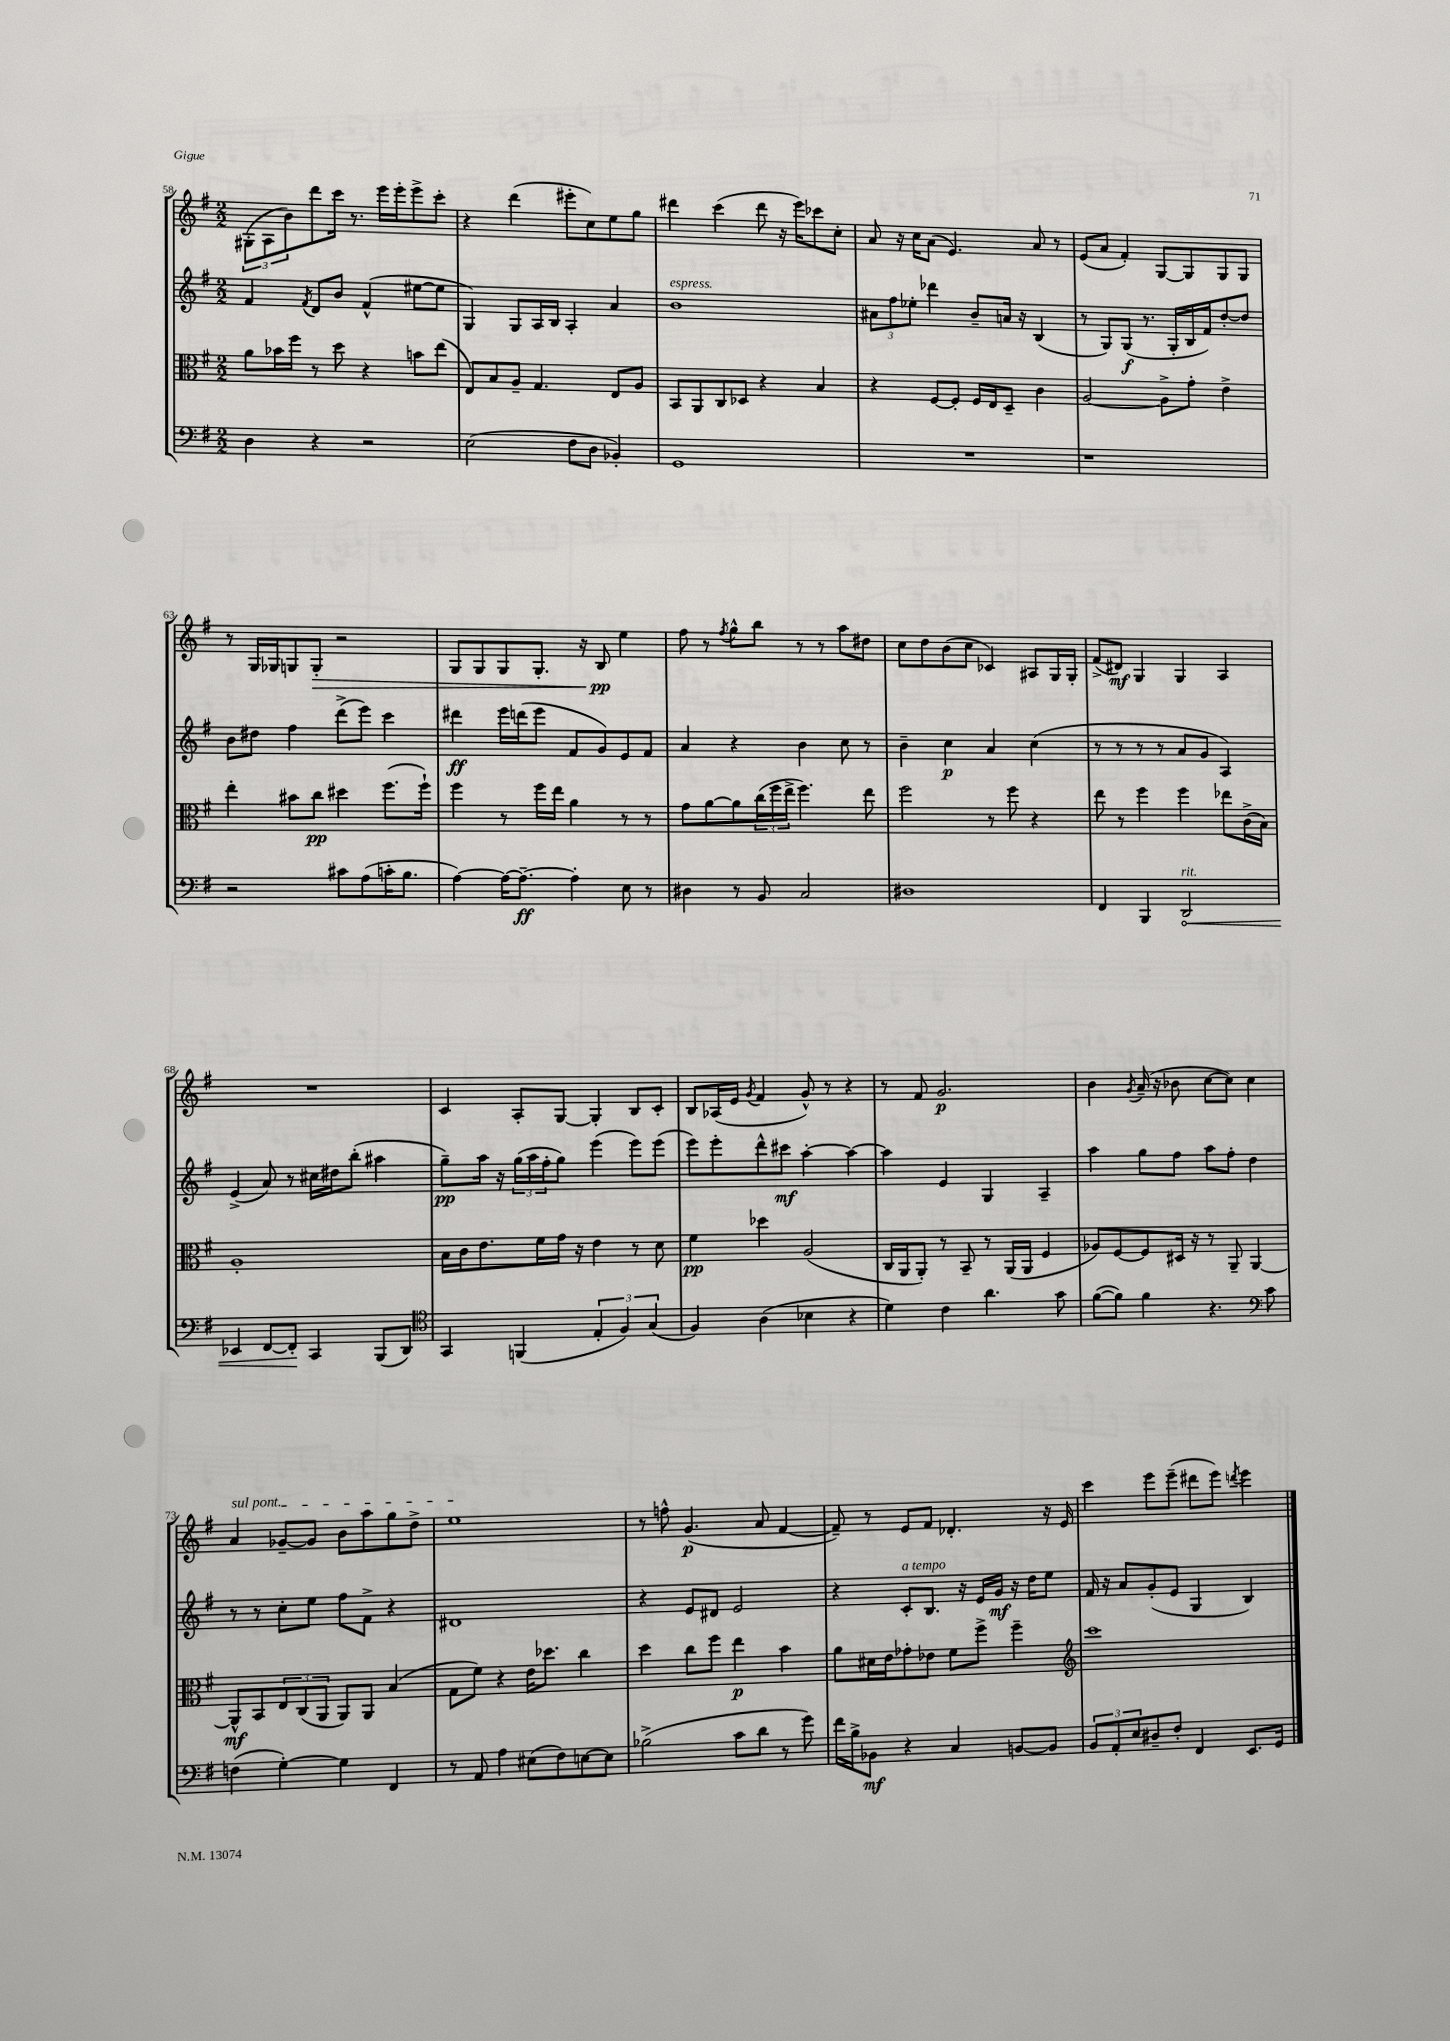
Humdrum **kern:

**kern	**kern	**kern	**kern
*staff4	*staff3	*staff2	*staff1
*clefF4	*clefC3	*clefG2	*clefG2
*k[f#]	*k[f#]	*k[f#]	*k[f#]
*M2/2	*M2/2	*M2/2	*M2/2
4D	8a	4f#	(12G#'
.	.	.	12A
.	16b-	.	.
.	.	.	12b)
.	16ff#	.	.
.	.	8qf#	.
4r	8r	8d	8ddd
.	8dd	8b	16ccc
.	.	.	8.r
2r	4r	(4f#^^	.
.	.	.	16eee
.	.	.	16eee'
.	8b	[8ee#	8eee^
.	(8ee	8ee#]	8ccc'
=	=	=	=
(2E	8E)	4G)	4r
.	8B	.	.
.	8A~	8G	(4ddd
.	4.G	16A	.
.	.	16B	.
8F#	.	4A'	8eee#'
8D	.	.	8cc)
4BB-')	8E	4a	8ee
.	8A	.	8gg
=	=	=	=
1GG	8BB	1b	4ddd#
.	8AA	.	.
.	8C	.	(4ccc
.	8D-	.	.
.	4r	.	8ddd#
.	.	.	16r
.	.	.	16eee)
.	4B	.	8ccc-
.	.	.	8cc'
=	=	=	=
1r	4r	12a#	8a
.	.	12ff#	.
.	.	.	16r
.	.	12ee-'	.
.	.	.	16cc
.	[8F#	4ddd-	(8a
.	8F#']	.	4.e)
.	16F#	8b~	.
.	16E	.	.
.	8D~	16a	.
.	.	16r	.
.	4c	(4B	8a
.	.	.	8r
=	=	=	=
1r	[2A	8r	(8e
.	.	8G)	8a
.	.	(8G	4f#')
.	.	8.r	.
.	8A^]	.	[8G
.	.	16G'	.
.	8g'	16B	8G]
.	.	16f#)	.
.	4e^	[8dd'	8G
.	.	8dd]	8G
=	=	=	=
2r	4ee'	8b	8r
.	.	8dd#	16G
.	.	.	16G-
.	8b#	4ff#	8G
.	8cc	.	8G'
8c#	4dd#	(8ddd^	2r
(8A	.	8eee)	.
16c'	(8.ff#	4ccc	.
8.B	.	.	.
.	16ff#`)	.	.
=	=	=	=
[4A)	4ff#	4ddd#	8G
.	.	.	8G
16A_	8r	16eee	8G
8.A~_	.	(16ddd	.
.	16ff#	8eee	8.G'
.	16ee	.	.
4A']	4a	8f#	.
.	.	.	16r
.	.	8g)	8B
8E	8r	8e	4ee
8r	8r	8f#	.
=	=	=	=
4D#	8g	4a	8ff#
.	[8a	.	8r
.	.	.	8qff#
8r	8a]	4r	8gg^^
8BB	(24cc	.	8bb
.	24ff#	.	.
.	24ee^	.	.
2C	4.ff#)	4b	8r
.	.	.	8r
.	.	8cc	8aa
.	8ee	8r	8dd#
=	=	=	=
1D#	2ff#	4b~	8cc
.	.	.	8dd
.	.	4cc	(8b
.	.	.	8cc
.	8r	4a	4c-)
.	8ff#	.	.
.	4r	(4cc	8A#
.	.	.	16G
.	.	.	16G'
=	=	=	=
4FF#	8ee	8r	(8f#^
.	8r	8r	8d#)
4BBB	4ff#	8r	4G
.	.	8r	.
2DD	4ff#	8a	4G
.	.	8g	.
.	8ee-	4A)	4A
.	(16c^	.	.
.	16B)	.	.
=	=	=	=
4EE-	1A'	(4e^	1r
[8FF#	.	8a)	.
8FF#']	.	8r	.
4CC	.	16cc#	.
.	.	16dd#	.
.	.	(8bb'	.
(8BBB	.	4aa#	.
8DD)	.	.	.
=	=	=	=
*clefC4	*	*	*
4GG	16B	8gg~)	4c
.	16c	.	.
.	8.e	16aa	.
.	.	16r	.
(4FF	.	(24gg	8A'
.	.	24aa	.
.	16f#	.	.
.	.	24ff#'	.
.	16g	8gg)	[8G
.	16r	.	.
6E'	4e	(4eee	4G']
6F#)	.	.	.
.	8r	8eee)	8B
(6G	.	.	.
.	8d	(8eee	8c'
=	=	=	=
4F#)	4f#	8eee)	8B
.	.	8eee'	(16A-
.	.	.	16e
.	.	.	8qg
(4A	4dd-	8ddd^^	4f#
.	.	8ccc#	.
4B-	(2A	[4aa'	8g^^)
.	.	.	8r
4r	.	4aa_	4r
=	=	=	=
4d)	16C	4aa]	8r
.	16AA	.	.
.	8AA')	.	8f#
4c	8r	4e	2.g
.	8BB~	.	.
4.a	8r	4G	.
.	(16AA	.	.
.	16AA	.	.
.	4F#	4A~	.
8g	.	.	.
=	=	=	=
([8f#	8A-)	4aa	4b
8f#])	[8F#	.	.
.	.	.	8qg
4f#	8F#]	8gg	(16a~
.	.	.	16r
.	16D#	8ff#	8b-
.	16r	.	.
4.r	8r	8aa	[8cc
.	8AA~	8ff#'	8cc])
.	[4AA	4dd	4cc
*clefF4	*	*	*
8c	.	.	.
=	=	=	=
(4F	8AA^^]	8r	4a
.	8BB	8r	.
[4G')	12E	8cc'	[8g-~
.	(12C	.	.
.	.	8ee	8g-]
.	12AA	.	.
4G]	8AA)	8ff#	8b
.	8AA	8f#^	8aa
4FF#	(4B	4r	8gg
.	.	.	8dd^
=	=	=	=
8r	8G	1d#	1ee
8AA	8f#)	.	.
4A	4r	.	.
(8E#	16e	.	.
.	8.dd-	.	.
8F#)	.	.	.
[8E	4cc	.	.
8E]	.	.	.
=	=	=	=
(2B-^	4dd	4r	8r
.	.	.	8ff^^
.	8cc	8e	(4.g
.	8ff#	8d#	.
8c	4ee	2e	.
8d	.	.	8a
8r	4b	.	[4f#
8g)	.	.	.
=	=	=	=
16f#	8a	4r	8f#~])
16B^	.	.	.
8BB-	16d#	.	8r
.	16e	.	.
4r	8g-'	8c'	8e
.	8e-	8.B	8f#
4C	8f#	.	4.d-'
.	.	16r	.
.	8ff#^	16e	.
.	.	16g	.
[8BB	4ff#~	16r	.
.	.	16dd	.
8BB]	.	8ee	16r
.	.	.	16e
=	=	=	=
*	*clefG2	*	*
12BB	1ccc	16f#	4ccc
.	.	16r	.
12AA'	.	.	.
.	.	8a	.
12E	.	.	.
8D#~	.	(8g'	8eee
8F#'	.	8e	(8eee~
4FF#	.	4G	8ddd#
.	.	.	8eee)
.	.	.	8qddd
8.EE	.	4B)	4eee
16GG	.	.	.
==	==	==	==
*-	*-	*-	*-
